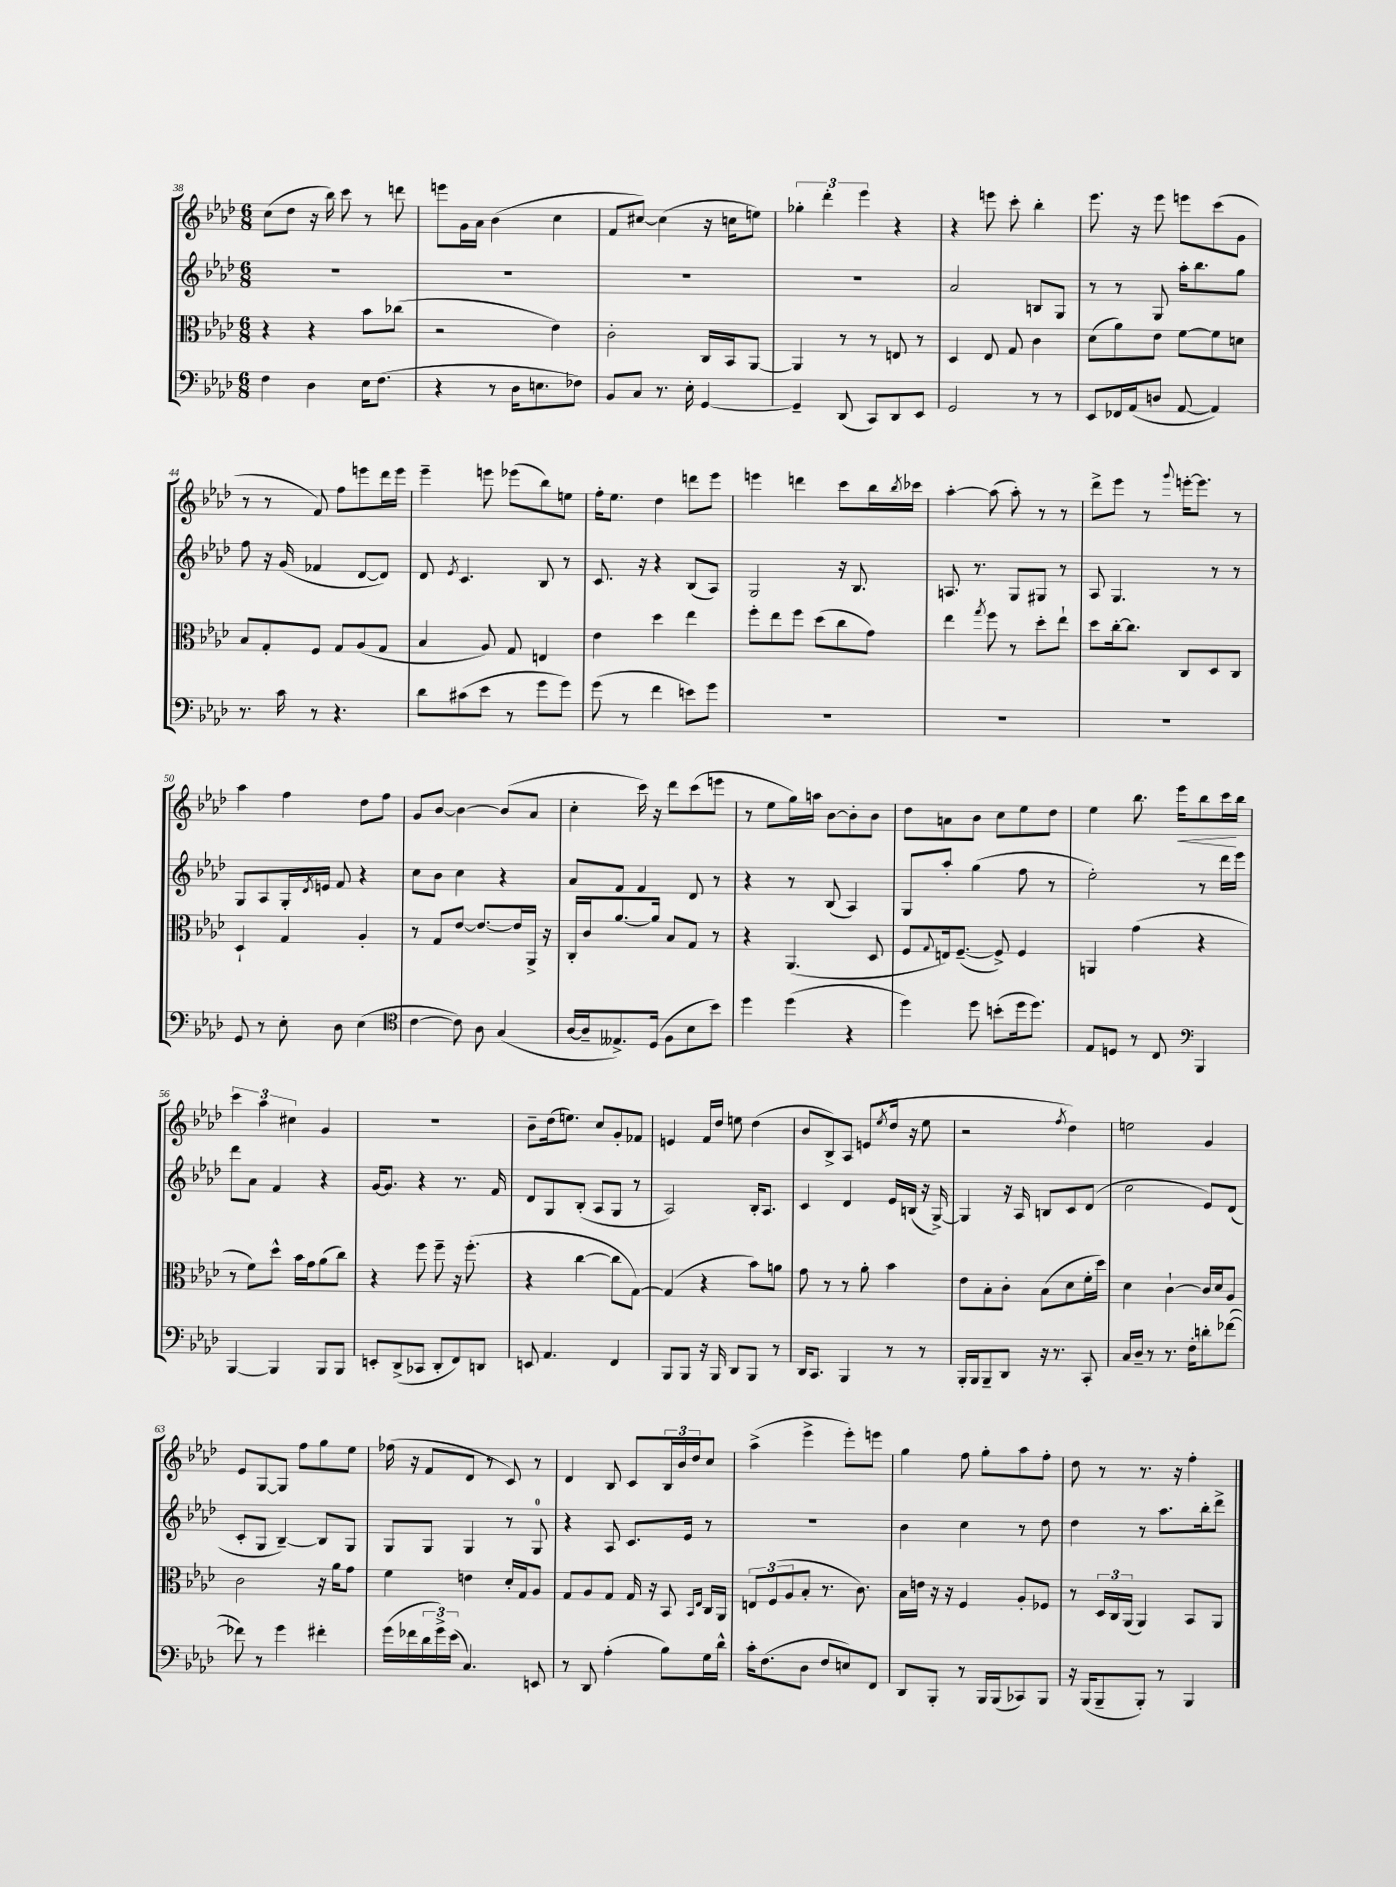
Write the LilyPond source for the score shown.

<<
\new StaffGroup <<
\new Staff = "s0" {
    \clef treble \key aes \major \numericTimeSignature \time 6/8
    c''8( des''8 r16 bes''16) c'''8 r8 d'''8 |
    e'''8 g'16 aes'16 bes'4( c''4 |
    f'8 cis''8~) cis''4( r16 c''16 e''8) |
    \tuplet 3/2 { ges''4-. des'''4-. ees'''4 } r4 |
    r4 e'''8 c'''8-. bes''4-. |
    ees'''8. r16 ees'''8 e'''8 c'''8( g'8 |
    r8 r8 f'8) f''8 e'''8 des'''16 e'''16 |
    ees'''4-- e'''8 ees'''8( bes''8) e''8 |
    f''16-. ees''8. des''4 d'''8 ees'''8 |
    e'''4 d'''4 c'''8 bes''16 \acciaccatura { bes''8 } ces'''16 |
    aes''4~-. aes''8( aes''8-.) r8 r8 |
    des'''8-> ees'''8 r8 \appoggiatura { g'''8 } e'''16~-. e'''8. r8 |
    aes''4 f''4 des''8 f''8 |
    g'8 bes'8~ bes'4~ bes'8( aes'8 |
    c''4-. c'''16) r16 des'''8 c'''8( e'''8 |
    r8 ees''8 g''16) a''16 bes'8~ bes'8-. bes'8 |
    des''8 a'8 bes'8 c''8 ees''8 des''8 |
    ees''4 bes''8. ees'''16\< bes''8 c'''16\! bes''16 |
    \tuplet 3/2 { c'''4 aes''4 cis''4 } g'4 |
    R2. |
    bes'8-- des''16( e''8.) c''8 g'8-. fes'8 |
    e'4 f'16 des''16 e''8 des''4( |
    bes'8 bes8->) aes8 e'8( \acciaccatura { ees''8 } des''16 r16 ees''8 |
    r2 \acciaccatura { f''8 } des''4) |
    e''2 g'4 |
    ees'8 g8~ g8 f''8 g''8 ees''8 |
    fes''16( r16 f'8 des'8 r8 c'8) r8 |
    des'4 bes8 c'8 \tuplet 3/2 { bes16 bes'16 des''16 } c''8 |
    aes''4->( ees'''4-> ees'''8-.) e'''8 |
    g''4 f''8 g''8-. aes''8 f''8-. |
    des''8 r8 r8. r16 f''4-. \bar "|." |
}
\new Staff = "s1" {
    \clef treble \key aes \major \numericTimeSignature \time 6/8
    R2. |
    R2. |
    R2. |
    R2. |
    aes'2 b8 g8 |
    r8 r8 g8 aes''16-. bes''8. g''8 |
    f''8 r16 g'16( fes'4 des'8~ des'8) |
    des'8 \acciaccatura { ees'8 } c'4. bes8 r8 |
    c'8. r16 r4 bes8( aes8) |
    g2 r16 bes8. |
    a8. r8. g8 gis8 r8 |
    aes8 g4. r8 r8 |
    g8 aes8 g16-. \acciaccatura { des'8 } e'16 f'8 r4 |
    c''8 bes'8 c''4 r4 |
    aes'8 f'8 f'4 des'8 r8 |
    r4 r8 bes8( aes4) |
    g8 aes''8-. g''4( f''8 r8 |
    ees''2-.) r8 des'''16 ees'''16 |
    des'''8 aes'8 f'4 r4 |
    g'16~ g'8. r4 r8. f'16 |
    des'8 g8 bes8-.( aes8 g8 r8 |
    aes2) bes16-. aes8. |
    c'4 des'4 ees'16 b16( r16 g16~->) |
    g4 r16 aes16 b8 c'8 des'8( |
    c''2 ees'8) des'8( |
    c'8-. g8 bes4~--) bes8 g8 |
    g8 g8 g4 r8 g8-0 |
    r4 aes8 c'8. ees'16 r8 |
    R2. |
    bes'4 c''4 r8 des''8 |
    des''4 r8 aes''8. bes''16-. des'''8-> \bar "|." |
}
\new Staff = "s2" {
    \clef alto \key aes \major \numericTimeSignature \time 6/8
    r4 r4 bes'8 ces''8( |
    r2 ees'4) |
    c'2-. c16 bes,16 aes,8~ |
    aes,4 r8 r8 e8 r8 |
    des4 ees8 g8 c'4 |
    des'8( aes'8) ees'8 f'8~ f'8 d'8 |
    bes8 g8-. f8 g8 aes8( g8 |
    bes4 aes8) g8 e4 |
    ees'4 des''4 ees''4 |
    f''8-. ees''8 f''8 des''8( c''8 g'8) |
    ees''4 \acciaccatura { g''8 } f''8 r8 des''8-. ees''8-! |
    des''8 c''16~-. c''8. c8 des8 c8 |
    des4-! g4 aes4-. |
    r8 g8 ees'8~ ees'8.~ ees'16 aes,16-> r16 |
    c16-. c'16 aes'8.~ aes'16 bes8 g8 r8 |
    r4 aes,4.( des8 |
    f8 \appoggiatura { g8 } e16) f8.~--( f8->) f4 |
    a,4 g'4( r4 |
    r8 f'8) des''8-^ bes'16 g'16 aes'8( c''8) |
    r4 f''8 f''8-- r16 f''8.-.( |
    r4 c''4~ c''8 g8~) |
    g4( r4 bes'8) a'8 |
    g'8 r8 r8 aes'8-. bes'4 |
    ees'8 bes8-. c'8-. bes8( des'8 f'16-. des''16) |
    des'4 c'4~-! c'16 des'16 aes8 |
    c'2 r16 aes'16 g'8 |
    f'4 e'4 des'16-. g16 aes8 |
    g8 aes8 g8 g16 r16 bes,8 \grace { bes,16 ees16 } c16 aes,16 |
    \tuplet 3/2 { e8 f8( aes8 } bes8-. r8. c'8.) |
    bes16 e'16 r16 r16 f4 aes8-. fes8 |
    r8 \tuplet 3/2 { des16 c16 aes,16( } aes,4) bes,8 aes,8 \bar "|." |
}
\new Staff = "s3" {
    \clef bass \key aes \major \numericTimeSignature \time 6/8
    f4 des4 ees16 f8.( |
    r4 r8 des16 e8. fes8) |
    bes,8 c8 r8. ees16-. g,4~ |
    g,4-- des,8( c,8) des,8 ees,8 |
    g,2 r8 r8 |
    ees,8 fes,16 aes,16( d8 aes,8~ aes,4) |
    r8. c'16 r8 r4. |
    des'8 cis'8( ees'8 r8 g'8 g'8) |
    g'8( r8 f'4 e'8) g'8 |
    R2. |
    R2. |
    R2. |
    g,8 r8 ees8-. des8 ees4( |
    \clef tenor c'4~ c'8) aes8 g4( |
    aes16~ aes16-- eeses8.->) des16( f8 bes8 bes'8) |
    des''4 des''4( r4 |
    des''4) des''8 b'8-.( des''16 des''8.) |
    ees8 d8 r8 c8 \clef bass bes,,4 |
    bes,,4~ bes,,4 bes,,8 bes,,8 |
    e,8-. des,8->( ces,8 des,8-. f,8) d,8 |
    e,8 aes,4. f,4 |
    bes,,8 bes,,8 r16 bes,,16 des,8 bes,,8 r8 |
    des,16 c,8. bes,,4 r8 r8 |
    bes,,16-. bes,,16 bes,,8-- des,8 r16 r8. c,8-. |
    c16 des16-- r8 r8. f16-. d'8-. fes'8~( |
    fes'8) r8 g'4 fis'4-. |
    g'16( fes'16 \tuplet 3/2 { des'16 g'16->) ees'16( } c4.) e,8 |
    r8 des,8 aes4-.( bes8) g16 des'16-^ |
    c'16-. f8.( des8 f8 e8) f,8 |
    des,8 bes,,8-. r8 bes,,16 bes,,16( ces,8) bes,,8 |
    r16 bes,,16( bes,,8-- bes,,8-.) r8 bes,,4 \bar "|." |
}
>>
>>
\layout { \context { \Score currentBarNumber = #38 } }
